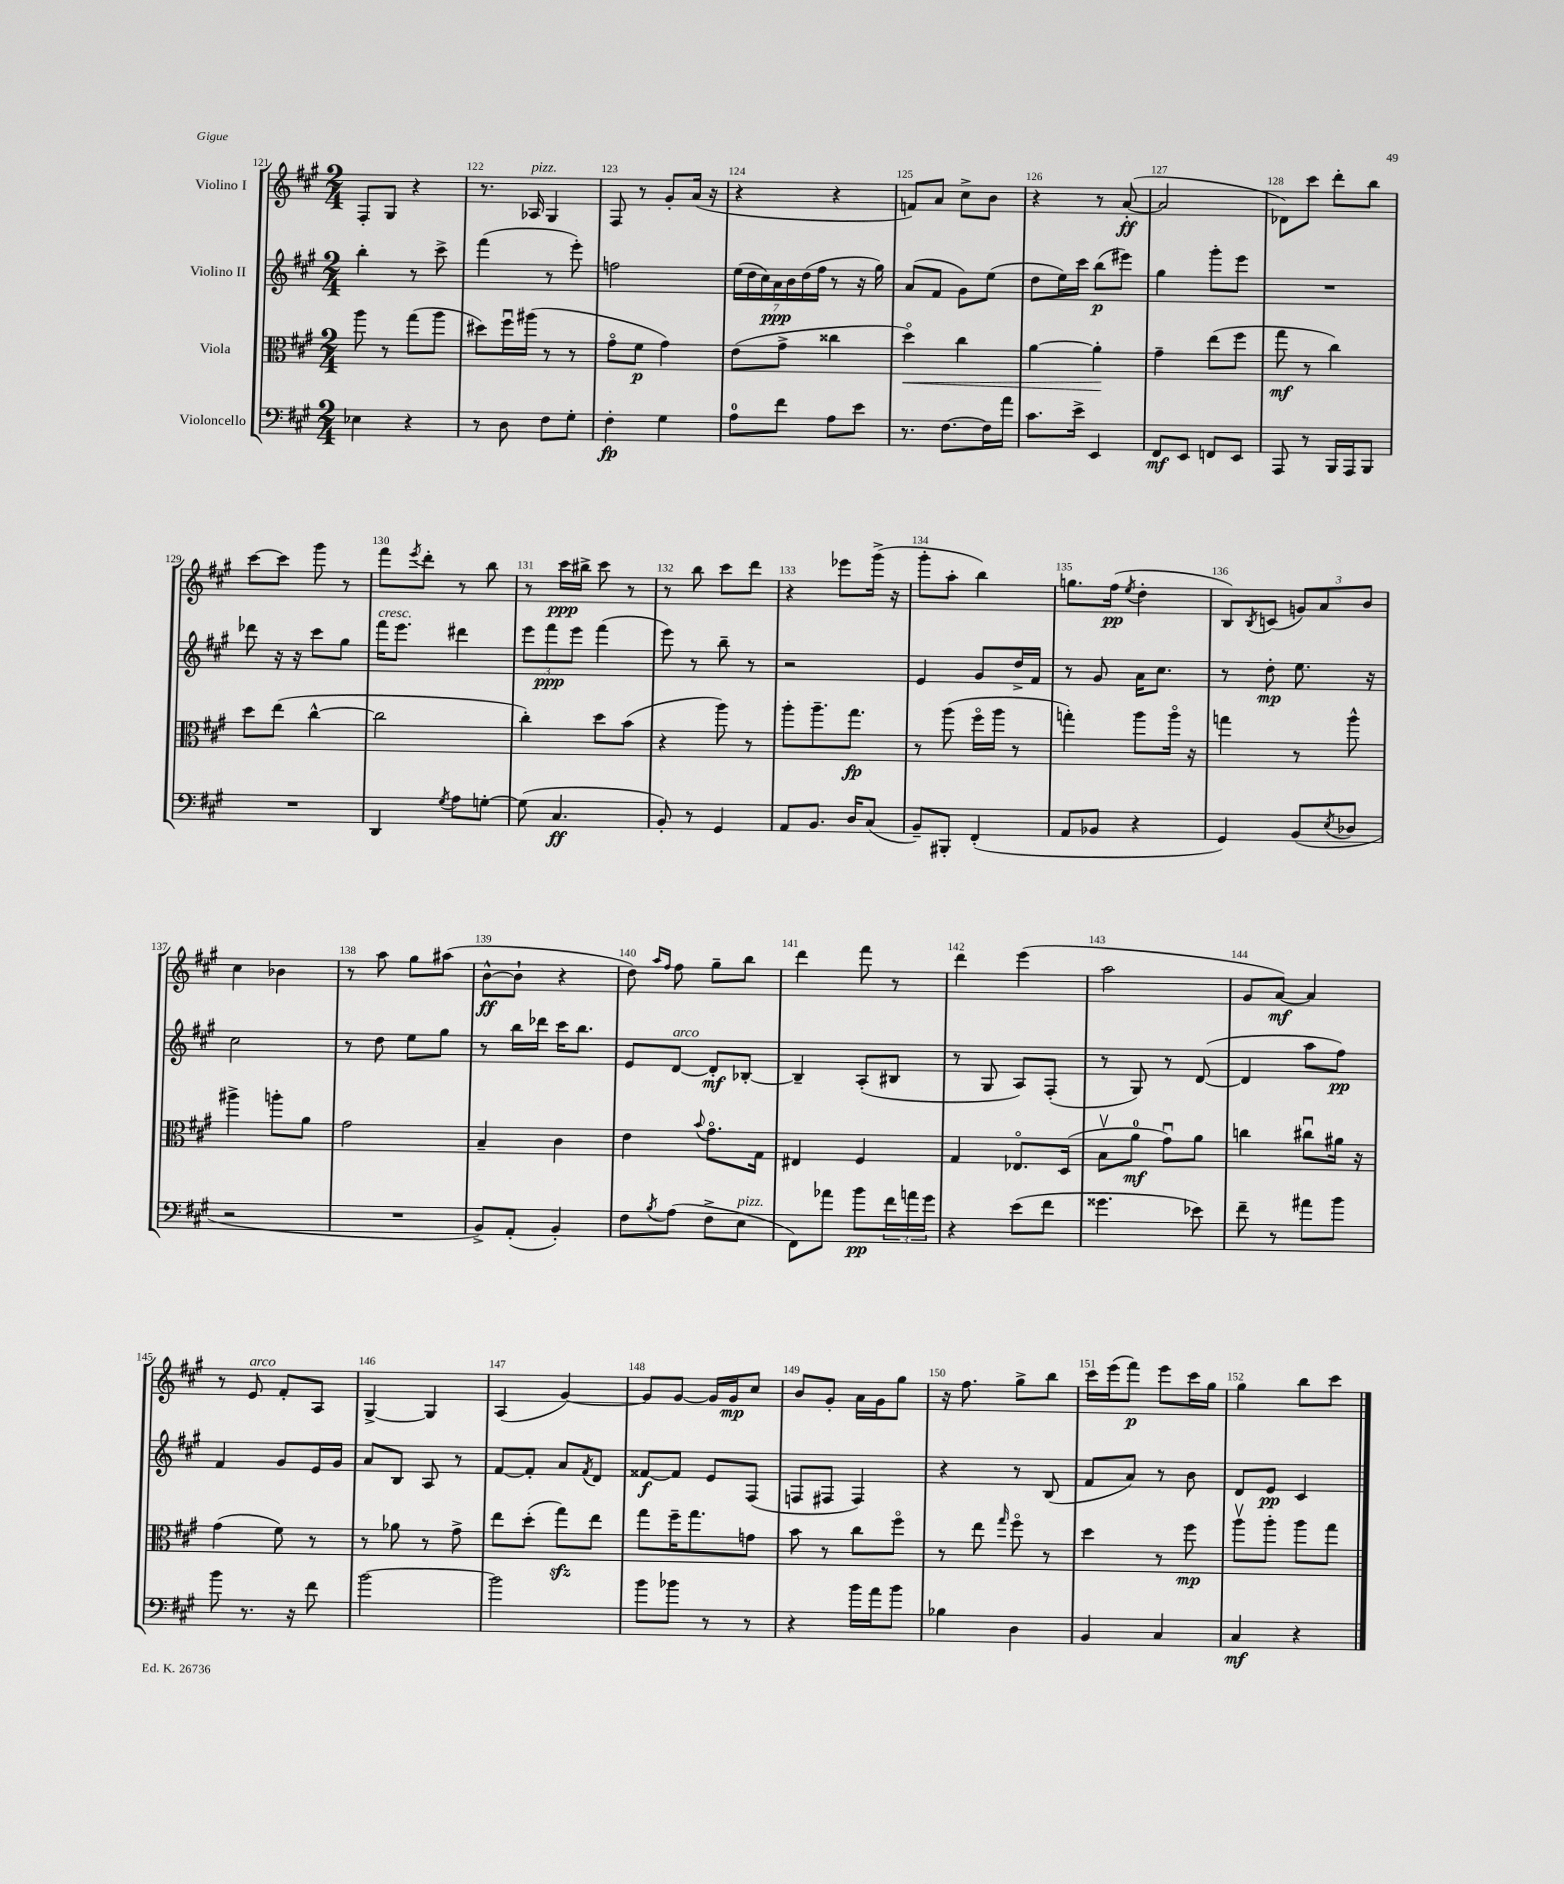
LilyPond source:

<<
\new StaffGroup <<
\new Staff = "s0" \with { instrumentName = "Violino I" } {
    \clef treble \key a \major \numericTimeSignature \time 2/4
    fis8-. gis8 r4 |
    r8. aes16^\markup { \italic "pizz." } gis4 |
    fis8 r8 gis'8-. a'16( r16 |
    r4 r4 |
    f'8) a'8 cis''8-> b'8 |
    r4 r8 a'8~-.\ff( |
    a'2 |
    des'8) cis'''8 d'''8-. b''8 |
    cis'''8~ cis'''8 gis'''8 r8 |
    fis'''8 \acciaccatura { e'''8 } d'''8-. r8 b''8 |
    r8 cis'''16\ppp bis''16-> cis'''8 r8 |
    r8 b''8 cis'''8 d'''8 |
    r4 ees'''8 gis'''16->( r16 |
    gis'''8-. a''8-. b''4) |
    g''8. fis''16\pp( \acciaccatura { e''8 } d''4-. |
    b8) \acciaccatura { b8 } c'8( \tuplet 3/2 { g'8) a'8 b'8 } |
    cis''4 bes'4 |
    r8 a''8 gis''8 ais''8( |
    b'8~-^\ff b'8-! r4 |
    d''8) \grace { a''16 fis''16 } fis''8 gis''8-- b''8 |
    d'''4 fis'''8 r8 |
    d'''4 e'''4( |
    a''2 |
    gis'8 a'8~\mf) a'4 |
    r8 e'8^\markup { \italic "arco" } fis'8-. a8 |
    gis4~-> gis4 |
    a4( gis'4~) |
    gis'8 gis'8~ gis'16 gis'16\mp cis''8 |
    b'8 gis'8-. a'16 gis'16 gis''8 |
    r16 fis''8. gis''8-> b''8 |
    cis'''16 e'''16( fis'''8\p) e'''8 cis'''16 gis''16 |
    gis''4 b''8 cis'''8 \bar "|." |
}
\new Staff = "s1" \with { instrumentName = "Violino II" } {
    \clef treble \key a \major \numericTimeSignature \time 2/4
    b''4-. r8 cis'''8-> |
    fis'''4( r8 e'''8-.) |
    f''2 |
    \tuplet 7/4 { e''16( d''16 cis''16) a'16\ppp b'16 d''16( fis''16 } r8 r16 gis''16) |
    a'8( fis'8 gis'8) e''8( |
    d''8 e''16) cis'''16 b''8\p( eis'''8) |
    gis''4 gis'''8-. e'''8 |
    R2 |
    des'''8 r16 r16 cis'''8 gis''8 |
    fis'''16^\markup { \italic "cresc." } e'''8. dis'''4 |
    \tuplet 3/2 { e'''8 fis'''8\ppp e'''8 } fis'''4( |
    e'''8) r8 b''8-- r8 |
    r2 |
    e'4 gis'8 d''16-> fis'16 |
    r8 gis'8 a'16 cis''8. |
    r8 d''8-.\mp e''8. r16 |
    cis''2 |
    r8 d''8 e''8 gis''8 |
    r8 b''16 des'''16 cis'''16 b''8. |
    e'8 d'8~^\markup { \italic "arco" } d'8-.\mf bes8~-. |
    bes4-- a8-.( bis8 |
    r8 gis8 a8) fis8-.( |
    r8 gis8) r8 d'8~( |
    d'4 a''8 fis''8\pp) |
    fis'4 gis'8 e'16 gis'16 |
    a'8 b8 a8 r8 |
    fis'8~ fis'8-. a'8 \acciaccatura { fis'8 } d'8 |
    fisis'8~\f fisis'8 e'8 fis8( |
    f8 fis8 fis4) |
    r4 r8 b8( |
    fis'8 a'8) r8 b'8 |
    d'8 e'8\pp cis'4 \bar "|." |
}
\new Staff = "s2" \with { instrumentName = "Viola" } {
    \clef alto \key a \major \numericTimeSignature \time 2/4
    a''8 r8 gis''8( a''8 |
    dis''8) fis''16\downbow ais''16( r8 r8 |
    gis'8\flageolet fis'8\p gis'4) |
    e'8( gis'8-> cisis''4 |
    d''4\flageolet\<) cis''4 |
    a'4~ a'4-.\! |
    gis'4-- e''8( fis''8 |
    gis''8\mf r8 cis''4) |
    d''8 e''8( cis''4~-^ |
    cis''2 |
    cis''4-.) d''8 b'8( |
    r4 a''8) r8 |
    a''8-. a''8.-- gis''8.\fp |
    r8 a''8( fis''16\flageolet a''16 r8 |
    g''4-.) a''8 a''16\flageolet r16 |
    g''4 r8 a''8-^ |
    ais''4-> a''8-. a'8 |
    gis'2 |
    b4-- cis'4 |
    e'4 \appoggiatura { b'8 } gis'8.\flageolet gis16 |
    eis4 fis4 |
    gis4 ees8.\flageolet d16( |
    b8\upbow a'8-0\mf gis'8\downbow) a'8 |
    c''4 cis''8\downbow ais'16 r16 |
    gis'4( fis'8) r8 |
    r8 aes'8 r8 gis'8-> |
    e''8 d''8-.( gis''8\sfz) e''8 |
    gis''8 fis''16-- gis''8. g'8 |
    b'8 r8 cis''8 fis''8\flageolet |
    r8 e''8 \grace { gis''16 } fis''8\flageolet r8 |
    d''4 r8 fis''8\mp |
    a''8\upbow a''8-. a''8 gis''8 \bar "|." |
}
\new Staff = "s3" \with { instrumentName = "Violoncello" } {
    \clef bass \key a \major \numericTimeSignature \time 2/4
    ees4 r4 |
    r8 d8 fis8 gis8-. |
    fis4-.\fp gis4 |
    a8-0 fis'8 a8 e'8 |
    r8. fis8.~ fis16 a'16 |
    cis'8. e'16-> e,4 |
    fis,8\mf e,8 f,8 e,8 |
    a,,8 r8 b,,16 a,,16 b,,8 |
    R2 |
    d,4 \acciaccatura { gis8 } a8 g8~-. |
    g8( cis4.\ff |
    b,8-.) r8 gis,4 |
    a,8 b,8. d16 cis8( |
    b,8--) bis,,8-. fis,4-.( |
    a,8 bes,8 r4 |
    gis,4) b,8( \acciaccatura { e8 } des8 |
    r2 |
    R2 |
    b,8->) a,8-.( b,4-.) |
    fis8 \acciaccatura { b8 } a8( fis8-> e8^\markup { \italic "pizz." } |
    fis,8) aes'8 b'8\pp \tuplet 3/2 { fis'16 a'16 gis'16 } |
    r4 e'8( fis'8 |
    gisis'4. ees'8) |
    fis'8-- r8 ais'8 b'8 |
    b'8 r8. r16 fis'8 |
    b'2~ |
    b'2 |
    b'8 bes'8 r8 r8 |
    r4 b'16 a'16 b'8 |
    bes4 d4 |
    b,4 cis4 |
    cis4\mf r4 \bar "|." |
}
>>
>>
\layout { \context { \Score currentBarNumber = #121 \override BarNumber.break-visibility = ##(#f #t #t) barNumberVisibility = #all-bar-numbers-visible } }
